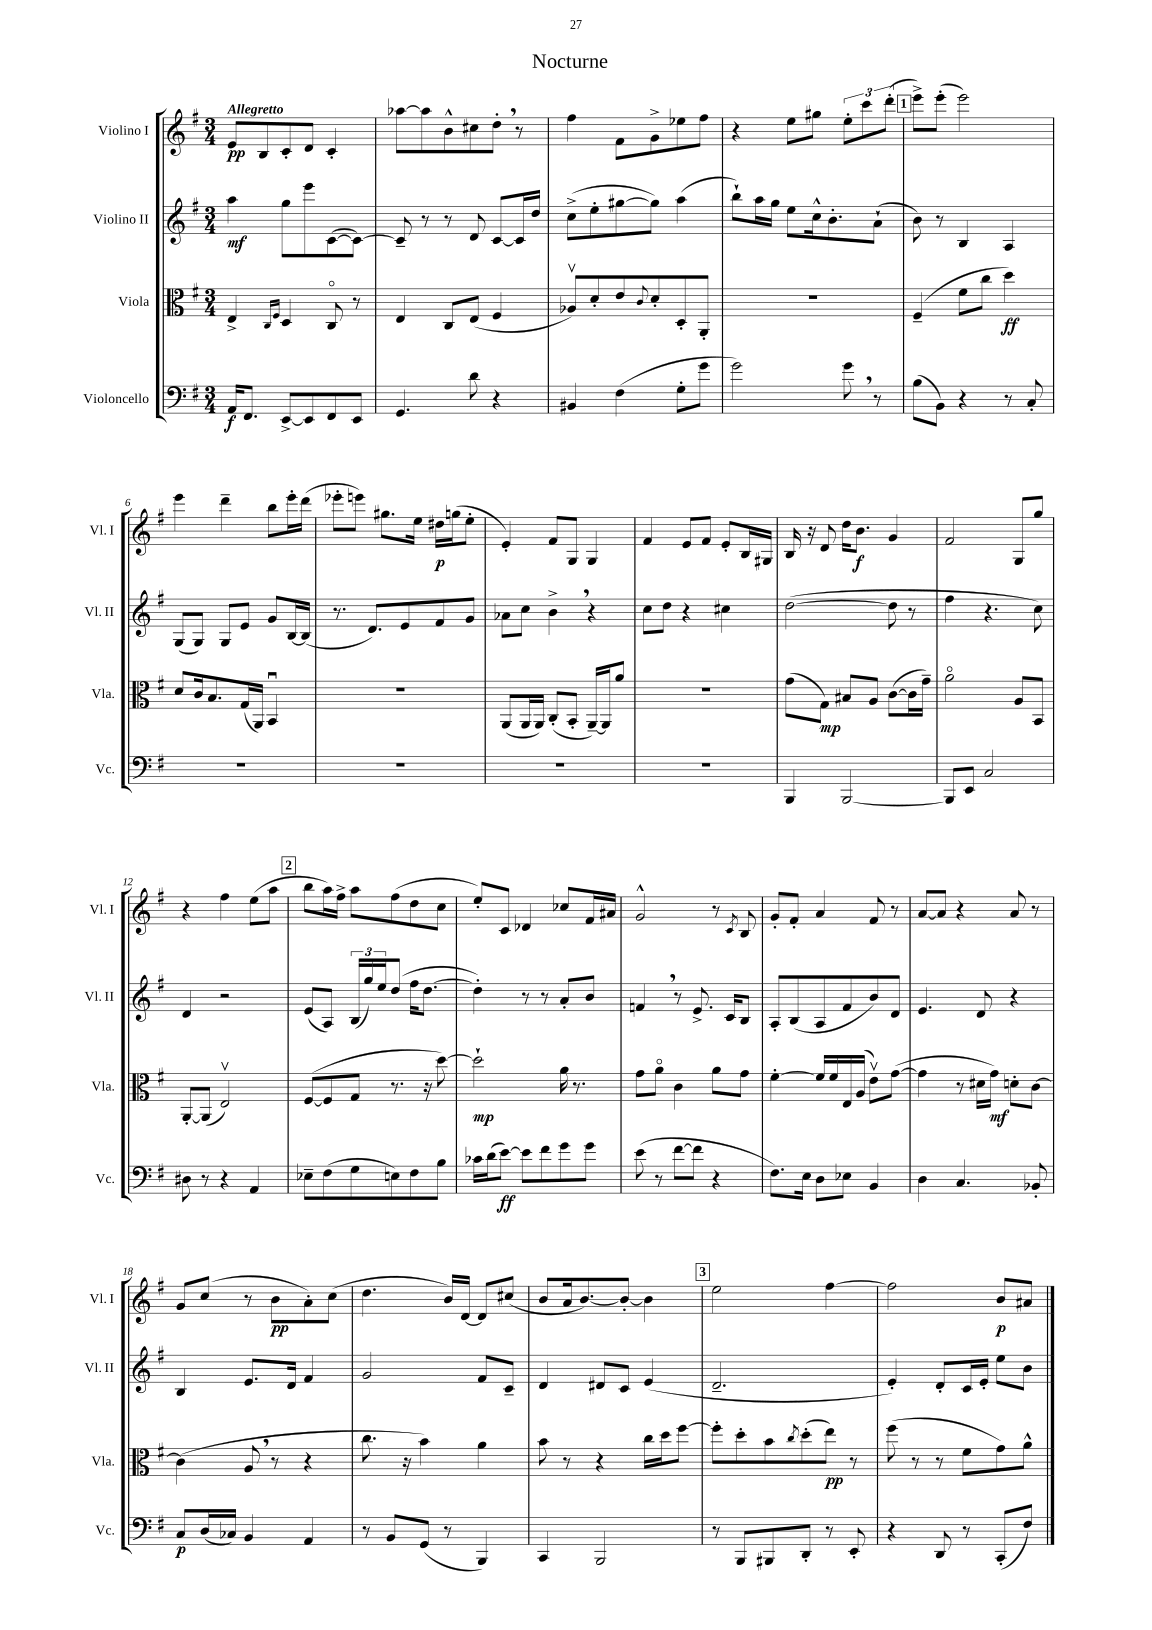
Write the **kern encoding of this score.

**kern	**dynam	**kern	**dynam	**kern	**dynam	**kern	**dynam
*part4	*part4	*part3	*part3	*part2	*part2	*part1	*part1
*staff4	*staff4	*staff3	*staff3	*staff2	*staff2	*staff1	*staff1
*I"Violoncello	*	*I"Viola	*	*I"Violino II	*	*I"Violino I	*
*I'Vc.	*	*I'Vla.	*	*I'Vl. II	*	*I'Vl. I	*
*clefF4	*	*clefC3	*	*clefG2	*	*clefG2	*
*k[f#]	*	*k[f#]	*	*k[f#]	*	*k[f#]	*
*M3/4	*	*M3/4	*	*M3/4	*	*M3/4	*
=1	=1	=1	=1	=1	=1	=1	=1
!	!	!	!	!	!	!LO:TX:a:B:t=Allegretto	!
16AA/KL	f	4E^/	.	4aa\	mf	8e/L	pp
8.FF#/J	.	.	.	.	.	.	.
.	.	.	.	.	.	8B/	.
.	.	16qqC/LL	.	.	.	.	.
.	.	16qqF#/JJ	.	.	.	.	.
[8EE^/L	.	4D/	.	8gg\L	.	8c'/	.
8EE/]	.	.	.	8eee\	.	8d/J	.
8FF#/	.	8C/	.	([8c\	.	4c'/	.
8EE/J	.	8r	.	8c\J_)	.	.	.
=2	=2	=2	=2	=2	=2	=2	=2
4.GG/	.	4E/	.	8c~/]	.	[8aa-X\L	.
.	.	.	.	8r	.	8aa-\]	.
.	.	8C/L	.	8r	.	8b^^\	.
8d\	.	(8E/J	.	8d/	.	8cc#X\	.
4r	.	4F#/	.	[8c/L	.	8dd',\J	.
.	.	.	.	16c/L]	.	8r	.
.	.	.	.	16dd/JJ	.	.	.
=3	=3	=3	=3	=3	=3	=3	=3
4BB#X/	.	8A-Xv/L)	.	(8cc^\L	.	4ff#\	.
.	.	8d'/	.	8ee'\	.	.	.
(4F#\	.	8e/	.	[8gg#X\	.	8f#\L	.
.	.	8qqc/	.	.	.	.	.
.	.	8d'/	.	8gg#\J])	.	8g^\	.
8G'\L	.	8D'/	.	(4aa\	.	8ee-X\	.
8g\J	.	8AA'/J	.	.	.	8ff#\J	.
=4	=4	=4	=4	=4	=4	=4	=4
2g\)	.	2.r	.	8bb`\L)	.	4r	.
.	.	.	.	16aa\L	.	.	.
.	.	.	.	16gg\JJ	.	.	.
.	.	.	.	8ee\L	.	8ee\L	.
.	.	.	.	16cc^^\k	.	8gg#X\J	.
.	.	.	.	8.b'\	.	.	.
8g,\	.	.	.	.	.	12ee'\L	.
.	.	.	.	.	.	12ccc\	.
8r	.	.	.	(8a`\J	.	.	.
.	.	.	.	.	.	(12ddd'\J	.
!!LO:REH:place=s1:t=1
=5	=5	=5	=5	=5	=5	=5	=5
(8B\L	.	(4F#~/	.	8b\)	.	8eee^\L)	.
8BB\J)	.	.	.	8r	.	(8eee'\J	.
4r	.	8f#\L	.	4B/	.	2eee\)	.
.	.	8cc\J	.	.	.	.	.
8r	.	4dd\)	ff	4A/	.	.	.
8C'/	.	.	.	.	.	.	.
!!LO:LB:g=z
=6	=6	=6	=6	=6	=6	=6	=6
2.r	.	8d/L	.	(8G/L	.	4eee\	.
.	.	16c/k	.	8G/J)	.	.	.
.	.	8.B/	.	.	.	.	.
.	.	.	.	8G/L	.	4ddd~\	.
.	.	(16G/L	.	8e/J	.	.	.
.	.	16AA/JJ)	.	.	.	.	.
.	.	4BBu/	.	8g/L	.	8bb\L	.
.	.	.	.	[16B/L	.	16eee'\L	.
.	.	.	.	(16B/JJ]	.	(16ddd\JJ	.
=7	=7	=7	=7	=7	=7	=7	=7
2.r	.	2.r	.	8.r	.	8eee-X'\L	.
.	.	.	.	.	.	8eeen\J)	.
.	.	.	.	8.d/L)	.	.	.
.	.	.	.	.	.	8.gg#X\L	.
.	.	.	.	8e/	.	.	.
.	.	.	.	.	.	16ee\Jk	.
.	.	.	.	8f#/	.	16dd#X\LL	p
.	.	.	.	.	.	(16ggn\J	.
.	.	.	.	8g/J	.	8ee'\J	.
=8	=8	=8	=8	=8	=8	=8	=8
2.r	.	(8AA/L	.	8a-X\L	.	4e'/)	.
.	.	16AA/L	.	8cc\J	.	.	.
.	.	16AA/JJ)	.	.	.	.	.
.	.	(8C'/L	.	4b^,\	.	8f#/L	.
.	.	8BB'/J	.	.	.	8G/J	.
.	.	[16AA~/LL)	.	4r	.	4G/	.
.	.	16AA/J]	.	.	.	.	.
.	.	8a/J	.	.	.	.	.
=9	=9	=9	=9	=9	=9	=9	=9
2.r	.	2.r	.	8cc\L	.	4f#/	.
.	.	.	.	8dd\J	.	.	.
.	.	.	.	4r	.	8e/L	.
.	.	.	.	.	.	8f#/J	.
.	.	.	.	4cc#X\	.	8e'/L	.
.	.	.	.	.	.	16B/L	.
.	.	.	.	.	.	16G#X/JJ	.
=10	=10	=10	=10	=10	=10	=10	=10
4BBB/	.	(8g\L	.	([2dd\	.	16B/	.
.	.	.	.	.	.	16r	.
.	.	8G\J)	mp	.	.	8d/	.
[2BBB/	.	8B#X/L	.	.	.	16dd\KL	.
.	.	.	.	.	.	8.b\J	f
.	.	8A/J	.	.	.	.	.
.	.	([8c\L	.	8dd\]	.	4g/	.
.	.	16c\L]	.	8r	.	.	.
.	.	16g~\JJ)	.	.	.	.	.
=11	=11	=11	=11	=11	=11	=11	=11
8BBB/L]	.	2a\	.	4ff#\	.	2f#/	.
8EE/J	.	.	.	.	.	.	.
2C/	.	.	.	4.r	.	.	.
.	.	8A/L	.	.	.	8G/L	.
.	.	8BB/J	.	8cc\)	.	8gg/J	.
!!LO:LB:g=z
=12	=12	=12	=12	=12	=12	=12	=12
8D#X\	.	[8AA'/L	.	4d/	.	4r	.
8r	.	(8AA/J]	.	.	.	.	.
4r	.	2Ev/)	.	2r	.	4ff#\	.
4AA/	.	.	.	.	.	(8ee\L	.
.	.	.	.	.	.	8aa\J	.
!!LO:REH:place=s1:t=2
=13	=13	=13	=13	=13	=13	=13	=13
8E-X~\L	.	([8F#/L	.	(8e/L	.	8bb\L	.
(8F#\	.	8F#/]	.	8A/J)	.	16aa\L)	.
.	.	.	.	.	.	16ff#^\JJ	.
8G\	.	8G/J	.	(24B/LL	.	8aa\L	.
.	.	.	.	24gg/)	.	.	.
.	.	.	.	24ee/J	.	.	.
8En\)	.	8.r	.	(8dd/J	.	(8ff#\	.
8F#\	.	.	.	16ff#\KL	.	8dd\	.
.	.	16r	.	[8.dd\J	.	.	.
8B\J	.	[8dd\)	.	.	.	8cc\J	.
=14	=14	=14	=14	=14	=14	=14	=14
16c-X\LL	.	2dd`\]	mp	4dd'\])	.	8ee'/L)	.
(16d\J	.	.	.	.	.	.	.
[8e\J)	ff	.	.	.	.	8c/J	.
8e\L]	.	.	.	8r	.	4d-X/	.
8f#\	.	.	.	8r	.	.	.
8g\	.	16a\	.	8a'/L	.	8cc-X/L	.
.	.	8.r	.	.	.	.	.
8g\J	.	.	.	8b/J	.	16f#/L	.
.	.	.	.	.	.	16a#X/JJ	.
=15	=15	=15	=15	=15	=15	=15	=15
(8e\	.	8g\L	.	4fn,/	.	2g^^/	.
8r	.	8a\J	.	.	.	.	.
[8f#\L	.	4c\	.	8r	.	.	.
8f#\J]	.	.	.	8.e^/	.	.	.
4r	.	8a\L	.	.	.	8r	.
.	.	.	.	16c/KL	.	.	.
.	.	.	.	.	.	8qc/	.
.	.	8g\J	.	8B/J	.	8B/	.
=16	=16	=16	=16	=16	=16	=16	=16
8.F#\L)	.	[4f#'\	.	8A'/L	.	8g'/L	.
.	.	.	.	(8B/	.	8f#'/J	.
16E\Jk	.	.	.	.	.	.	.
8D\L	.	16f#/LL]	.	8A/	.	4a/	.
.	.	16f#/	.	.	.	.	.
8E-X\J	.	16E/	.	8f#/	.	.	.
.	.	(16A/JJ	.	.	.	.	.
4BB/	.	8ev\L)	.	8b/)	.	8f#/	.
.	.	([8g\J	.	8d/J	.	8r	.
=17	=17	=17	=17	=17	=17	=17	=17
4D\	.	4g\]	.	4.e/	.	[8a/L	.
.	.	.	.	.	.	8a/J]	.
4.C/	.	8r	.	.	.	4r	.
.	.	16d#X\LL	.	8d/	.	.	.
.	.	16g\JJ)	mf	.	.	.	.
.	.	8dn'\L	.	4r	.	8a/	.
8BB-X'/	.	[8c\J	.	.	.	8r	.
!!LO:LB:g=z
=18	=18	=18	=18	=18	=18	=18	=18
8C/L	p	(4c\]	.	4B/	.	8g/L	.
(16D/L	.	.	.	.	.	(8cc/J	.
16C-X/JJ)	.	.	.	.	.	.	.
4BB/	.	8A,/	.	8.e/L	.	8r	.
.	.	8r	.	.	.	8b\L	pp
.	.	.	.	16d/Jk	.	.	.
4AA/	.	4r	.	4f#/	.	8a'\)	.
.	.	.	.	.	.	(8cc\J	.
=19	=19	=19	=19	=19	=19	=19	=19
8r	.	8.cc\	.	2g/	.	4.dd\	.
8BB/L	.	.	.	.	.	.	.
.	.	16r	.	.	.	.	.
(8GG/J	.	4b\)	.	.	.	.	.
8r	.	.	.	.	.	16b/LL)	.
.	.	.	.	.	.	[16d/JJ	.
4BBB/)	.	4a\	.	8f#/L	.	8d/L]	.
.	.	.	.	8c~/J	.	(8cc#X/J	.
=20	=20	=20	=20	=20	=20	=20	=20
4CC/	.	8b\	.	4d/	.	8b/L	.
.	.	8r	.	.	.	16a/k	.
.	.	.	.	.	.	[8.b/)	.
2BBB/	.	4r	.	8d#X/L	.	.	.
.	.	.	.	8c/J	.	8b'/J_	.
.	.	16cc\LL	.	(4e/	.	4b\]	.
.	.	16dd\J	.	.	.	.	.
.	.	[8ff#\J	.	.	.	.	.
!!LO:REH:place=s1:t=3
=21	=21	=21	=21	=21	=21	=21	=21
8r	.	8ff#'\L]	.	2.d~/	.	2ee\	.
8BBB/L	.	8dd'\	.	.	.	.	.
8BBB#X/	.	8b\	.	.	.	.	.
.	.	8qcc/	.	.	.	.	.
8DD'/J	.	(8dd'\	.	.	.	.	.
8r	.	8ee\J)	pp	.	.	[4ff#\	.
8EE'/	.	8r	.	.	.	.	.
=22	=22	=22	=22	=22	=22	=22	=22
4r	.	(8ff#\	.	4e'/)	.	2ff#\]	.
.	.	8r	.	.	.	.	.
8DD/	.	8r	.	8d'/L	.	.	.
8r	.	8f#\L	.	16c/L	.	.	.
.	.	.	.	16e'/JJ	.	.	.
(8CC'/L	.	8g\)	.	8ee\L	.	8b/L	p
8F#/J)	.	8a^^\J	.	8b\J	.	8a#X/J	.
==	==	==	==	==	==	==	==
*-	*-	*-	*-	*-	*-	*-	*-
